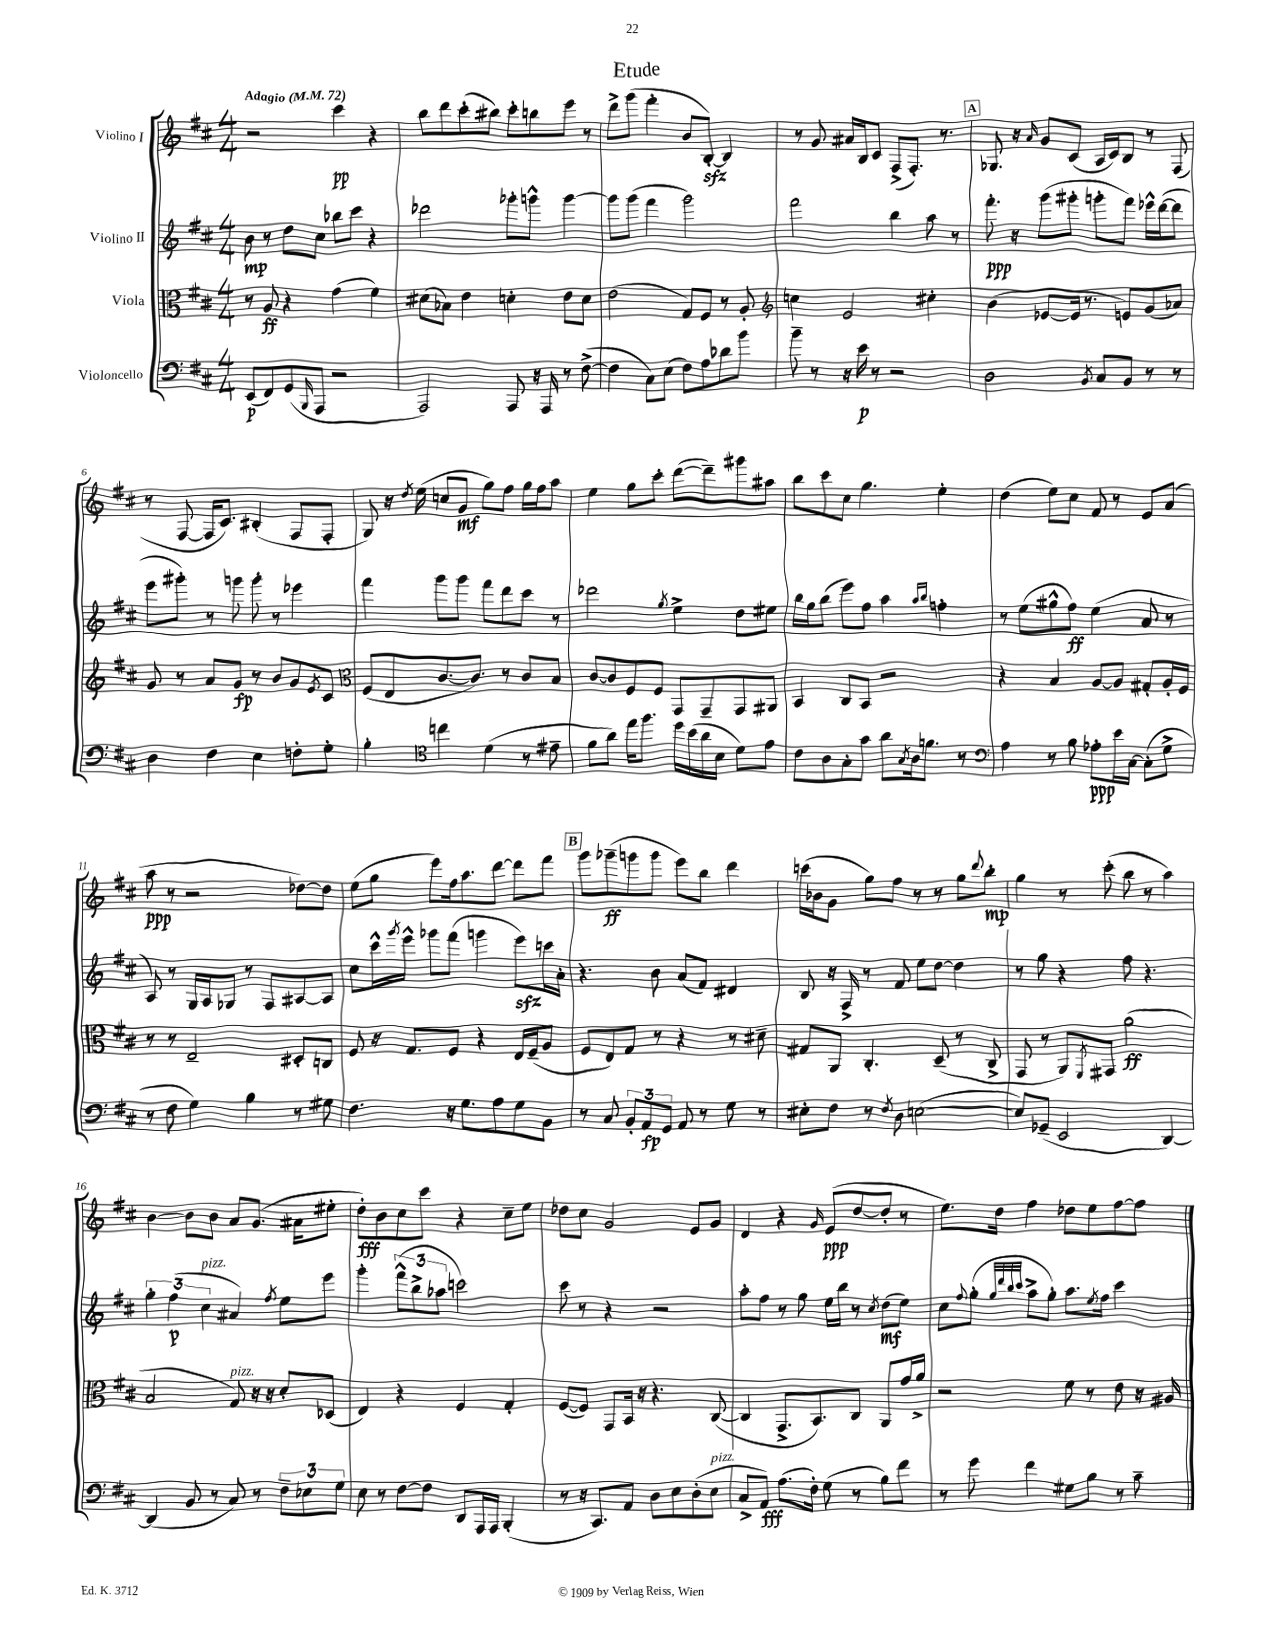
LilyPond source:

\header { title = "Etude" }
<<
\new StaffGroup <<
\new Staff = "s0" \with { instrumentName = "Violino I" } {
    \clef treble \key d \major \numericTimeSignature \time 4/4 \tempo "Adagio" 4 = 72
    r2 cis'''4\pp r4 |
    b''8 d'''8 cis'''8-.( bis''8) cis'''8-. b''8 e'''8 r8 |
    d'''8-> g'''8( fis'''4-. b'8 b8~-.\sfz) b4 |
    r8 g'8 ais'16 b16 cis'8 fis8->( fis8.-.) r8. |
    \mark \markup { \box "A" } ges8. r16 \grace { a'16 } g'8 cis'8( a16 cis'16) b8 r8 fis8( |
    r8 fis8~ fis16 cis'8.) bis4-.( fis8 fis8-. |
    g8) r16 \acciaccatura { d''8 } e''16( c''8 g'8\mf g''8) fis''8 g''16 fis''16 a''8 |
    e''4 g''8 cis'''8-. d'''8~( d'''8--) gis'''8 ais''8 |
    b''8 cis'''8 cis''8 g''4. e''4-. |
    d''4( e''8) cis''8 fis'8 r8 e'8 a'8( |
    a''8\ppp r8 r2 des''8~) des''8 |
    e''8( g''8 e'''8) fis''16 a''8. d'''8~ d'''8 fis'''8 |
    \mark \markup { \box "B" } g'''8 ges'''8--\ff( g'''8 g'''8 e'''8) b''8 d'''4 |
    c'''16( bes'16 g'8 g''8) fis''8 r8 r8 g''8 \appoggiatura { d'''8 } b''8-.\mp |
    g''4 r8 cis'''8-.( b''8 r8 a''4) |
    b'4~ b'8 b'8 a'8 g'8.( ais'16 eis''8-. |
    d''8-.\fff) b'8 cis''8 cis'''8 r4 cis''8-- e''8 |
    des''8 cis''8 g'2 e'8 g'8 |
    d'4 r4 \grace { g'16 } e'8\ppp( d''8~ d''8-. r8 |
    e''8.) d''16 fis''4 des''8 e''8 fis''8~ fis''8 \bar "|." |
}
\new Staff = "s1" \with { instrumentName = "Violino II" } {
    \clef treble \key d \major \numericTimeSignature \time 4/4
    b'8\mp r8 d''8 cis''8 bes''8 cis'''8 r4 |
    des'''2 ges'''8-. g'''8-^ g'''4~ |
    g'''8 g'''8( fis'''4 g'''2) |
    fis'''2 b''4 a''8 r8 |
    \mark \markup { \box "A" } fis'''8.-.\ppp r16 g'''8( gis'''8-. g'''8-. fis'''8) ees'''16-^ d'''16~( d'''8 |
    e'''8 gis'''8-.) r8 g'''8 g'''8-. r8 ees'''4 |
    fis'''4 g'''8 g'''8 fis'''8 d'''8 cis'''8 r8 |
    des'''2 \acciaccatura { g''8 } e''4-> d''8 eis''8 |
    b''16 g''16 b''8( e'''8) fis''8 a''4 \grace { a''16 b''16 } f''4-. |
    r8 e''8( gis''8-^ fis''8\ff) e''4( a'8 r8 |
    a8) r8 g16 a16 ges8 r8 fis8 ais8~ ais8 |
    cis''8 cis'''16-^ \acciaccatura { g'''8 } e'''16-^ ges'''8 fis'''8( g'''4 e'''8\sfz) c'''16 a'16-. |
    \mark \markup { \box "B" } r4. b'8 a'8( fis'8) dis'4 |
    b8 r16 fis16-> r8 fis'8 e''8 d''8~ d''4 |
    r8 g''8 r4 fis''8 r4. |
    \tuplet 3/2 { g''4-. fis''4\p( cis''4^\markup { \italic "pizz." } } ais'4) \acciaccatura { fis''8 } e''8 e'''8 |
    g'''4-. \tuplet 3/2 { fis'''8-^( b''8-> aes''8 } c'''2) |
    cis'''8 r8 r4 r2 |
    a''8-. fis''8 r8 g''8 e''16 b''16 r8 \acciaccatura { cis''8 } d''8\mf( e''8) |
    cis''8 \appoggiatura { fis''8 } g''8-.( \grace { g''32 d'''32 b''32 cis'''32 } a''8-> g''8-.) a''8. \acciaccatura { e''8 } fis''16 cis'''4 \bar "|." |
}
\new Staff = "s2" \with { instrumentName = "Viola" } {
    \clef alto \key d \major \numericTimeSignature \time 4/4
    r8 a8\ff r4 g'4( fis'4) |
    dis'8( bes8) e'4 d'4-. e'8 d'8 |
    e'2( g8) fis8 r8 a8-. |
    \clef treble c''4 e'2 cis''4-. |
    \mark \markup { \box "A" } b'4( ees'8~ ees'16 r8. e'8) g'8( aes'8) |
    g'8 r8 a'8 g'8\fp r8 b'8 g'8 \acciaccatura { e'8 } cis'8 |
    \clef alto fis8( e8 cis'8.~ cis'8.) r8 cis'8 b8 |
    cis'8~ cis'8 fis8 fis8 g,8 g,8-- g,8 ais,8 |
    b,4 cis8 b,8 r2 |
    r4 b4 a8~ a8 gis8-. a16-. fis16 |
    r8 r8 e2-- dis8-. c8 |
    fis8 r16 g8. fis8 r4 e16 fis16--( a8 |
    \mark \markup { \box "B" } fis8 e8) g8 r8 r4 r8 dis'8-- |
    gis8 a,8 cis4.-. d8--( r8 cis8-> |
    g,8 r8 a,8) \acciaccatura { fis,8 } gis,8 a'2\ff( |
    b2 g8^\markup { \italic "pizz." }) r16 r16 d'8-. des8( |
    e4) r4 fis4 g4-. |
    fis8~( fis8) g,8 b,16 r16 r4. cis8~( |
    cis4 g,8.-> b,8.) cis8 a,8 g'16 a'16-> |
    r2 fis'8 r8 e'8 r16 ais16 \bar "|." |
}
\new Staff = "s3" \with { instrumentName = "Violoncello" } {
    \clef bass \key d \major \numericTimeSignature \time 4/4
    e,8\p( fis,8) g,8( \grace { b,,16 } a,,8 r2 |
    a,,2) a,,8 r16 a,,16 r8 fis8~->( |
    fis4 cis8) e8( fis8) a8 des'8 b'8 |
    b'8-- r8 r16 e'16\p r8 r2 |
    \mark \markup { \box "A" } d2 \acciaccatura { b,8 } cis8 b,8 r8 r8 |
    d4 fis4 e4 f8-. g8-. |
    b4-. \clef tenor c''4 d'4( r8 eis'8-- |
    fis'8 a'8) e''16 fis''8. d''16 b'16( a'16 b16 d'8) e'8 |
    cis'8 a8 g8-. g'8 a'8 \acciaccatura { g8 } a16 f'8. r8 |
    \clef bass a4 r8 b8 aes8-.\ppp e'16 cis16~ cis8-.( g8-> |
    r8 fis8 g4) b4 r8 gis8 |
    fis4. r16 g8. a8 g8 b,8 |
    \mark \markup { \box "B" } r8 cis8 \tuplet 3/2 { b,8-. a,8\fp g,8 } a,8 r8 g8 r8 |
    eis8-. fis8 r8 \acciaccatura { fis8 } d8 e2~( |
    e8) ges,8--( e,2 d,4~) |
    d,4( b,8 r8 cis8) r8 \tuplet 3/2 { fis8-- ees8 g8 } |
    e8 r8 fis8~ fis8 d,8 a,,16 a,,16 b,,4-.( |
    r8 r16 cis,8.) a,8 d8 e8 d8-.( e8^\markup { \italic "pizz." } |
    cis8-> a,8\fff) a8.( fis16-.) g8( r8 b8) fis'8 |
    r8 g'8 fis'4 gis8 b8 r8 cis'8-- \bar "|." |
}
>>
>>
